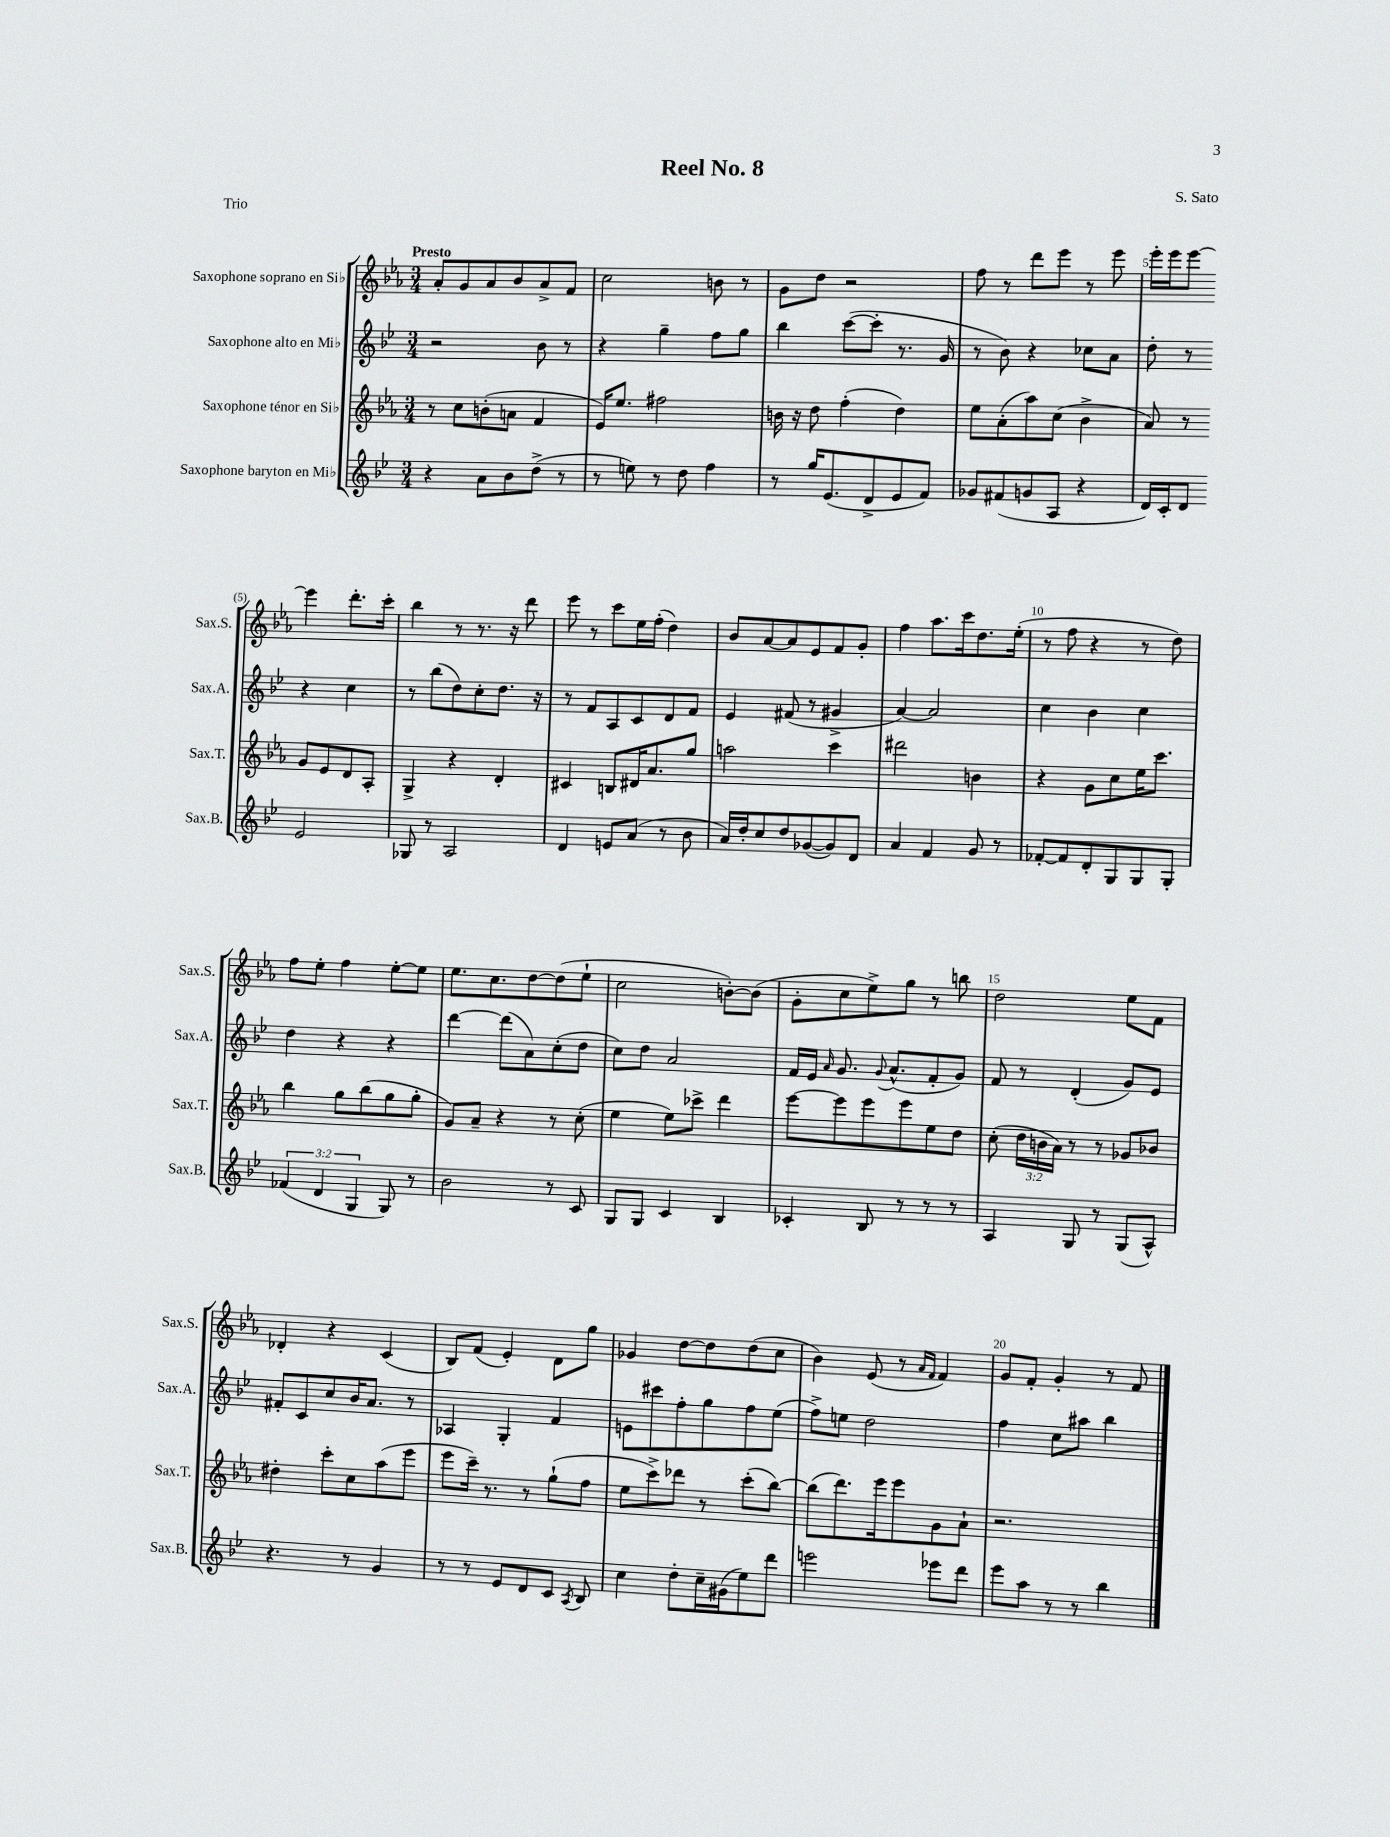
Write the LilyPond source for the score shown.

\header { title = "Reel No. 8" composer = "S. Sato" piece = "Trio" }
<<
\new StaffGroup <<
\new Staff = "s0" \with { instrumentName = "Saxophone soprano en Sib" shortInstrumentName = "Sax.S." } {
    \clef treble \key ees \major \numericTimeSignature \time 3/4 \tempo "Presto"
    \autoBeamOff aes'8[-. g'8 aes'8 bes'8 aes'8-> f'8] |
    c''2 b'8 r8 |
    g'8[ d''8] r2 |
    f''8 r8 d'''8[ ees'''8] r8 ees'''8 |
    ees'''16[-. ees'''16 ees'''8]~ ees'''4 d'''8.[-. c'''16]-. |
    bes''4 r8 r8. r16 d'''8 |
    ees'''8 r8 c'''8[ ees''16 f''16]-.( d''4) |
    bes'8[ aes'8~ aes'8 ees'8 f'8 g'8]-. |
    f''4 aes''8.[ c'''16 d''8. ees''16]-.( |
    r8 f''8 r4 r8 d''8) |
    f''8[ ees''8]-. f''4 ees''8[~-. ees''8] |
    ees''8.[ c''8. d''8~ d''8( ees''8]-! |
    c''2 b'8[~-.) b'8]( |
    g'8[-. c''8 ees''8->) g''8] r8 b''8 |
    d''2 ees''8[ f'8] |
    des'4-. r4 c'4( |
    bes8[) f'8]( ees'4-.) d'8[ g''8] |
    ges'4 d''8[~ d''8 d''8( c''8] |
    bes'4) ees'8( r8 \grace { aes'16[ f'16] } f'4) |
    g'8[ f'8]-. g'4-. r8 f'8 \bar "|." |
}
\new Staff = "s1" \with { instrumentName = "Saxophone alto en Mib" shortInstrumentName = "Sax.A." } {
    \clef treble \key bes \major \numericTimeSignature \time 3/4
    \autoBeamOff r2 bes'8 r8 |
    r4 g''4-- f''8[ g''8] |
    bes''4 c'''8[~( c'''8]-. r8. g'16 |
    r8 bes'8) r4 ces''8[ a'8] |
    d''8-. r8 r4 c''4 |
    r8 bes''8[( d''8) c''8-. d''8.] r16 |
    r8 f'8[ a8 c'8 d'8 f'8] |
    ees'4 fis'8( r8 gis'4-> |
    a'4~) a'2 |
    c''4 bes'4 c''4 |
    d''4 r4 r4 |
    d'''4~ d'''8[( a'8) c''8-.( d''8] |
    c''8[) d''8] a'2 |
    f'16[ ees'16] \grace { a'16 } g'8. \appoggiatura { g'8 } a'8.[-^( f'8-. g'8]) |
    f'8 r8 d'4-.( g'8[) ees'8] |
    fis'8[-. c'8 c''8 bes'16 a'8.] r8 |
    aes4 g4-. f'4 |
    e'8[ cis'''8 f''8-. g''8 f''8 ees''8]( |
    f''8[->) e''8] d''2 |
    f''4 c''8[ ais''8] bes''4 \bar "|." |
}
\new Staff = "s2" \with { instrumentName = "Saxophone ténor en Sib" shortInstrumentName = "Sax.T." } {
    \clef treble \key ees \major \numericTimeSignature \time 3/4 \override Staff.TupletNumber.text = #tuplet-number::calc-fraction-text
    \autoBeamOff r8 c''8[ b'8-.( a'8] f'4 |
    ees'16[) ees''8.] fis''2 |
    b'16 r16 d''8 f''4-.( d''4) |
    ees''8[ aes'8-.( aes''8) c''8]( bes'4-> |
    aes'8) r8 g'8[ ees'8 d'8 aes8]-. |
    g4-> r4 d'4-. |
    cis'4 b8[ dis'16 aes'8. g''8] |
    a''2 c'''4 |
    dis'''2 b'4 |
    r4 g'8[ c''8 ees''16 c'''8.] |
    bes''4 g''8[ bes''8( g''8 g''8]-. |
    g'8[) aes'8]-- r4 r8 c''8-.( |
    ees''4 ees''8[) ces'''8]-> d'''4 |
    ees'''8[~ ees'''8 ees'''8 ees'''8 ees''8 d''8] |
    c''8-.( \tuplet 3/2 { d''16[ b'16 aes'16]) } r8 r8 ges'8[ bes'8] |
    dis''4-. c'''8[-. c''8 aes''8( ees'''8] |
    ees'''8[ c'''16]--) r8. r8 g''8[-!( f''8] |
    ees''8[ c'''8->) des'''8] r8 c'''8[-.( bes''8]~) |
    bes''8[( d'''8.) ees'''16 ees'''8 g'8 aes'8]-! |
    r2. \bar "|." |
}
\new Staff = "s3" \with { instrumentName = "Saxophone baryton en Mib" shortInstrumentName = "Sax.B." } {
    \clef treble \key bes \major \numericTimeSignature \time 3/4 \override Staff.TupletNumber.text = #tuplet-number::calc-fraction-text
    \autoBeamOff r4 a'8[ bes'8 d''8]->( r8 |
    r8 e''8) r8 d''8 f''4 |
    r8 g''16[ ees'8.( d'8-> ees'8 f'8]) |
    ges'8[ fis'8( g'8 a8] r4 |
    d'16[) c'16-. d'8] ees'2 |
    ges8 r8 a2 |
    d'4 e'8[ a'8]( r8 bes'8 |
    a'16[) d''16-. c''8 d''8 ges'8~( ges'8) d'8] |
    a'4 f'4 g'8 r8 |
    fes'8[~-. fes'8 d'8-. g8 g8 g8]-. |
    \tuplet 3/2 { fes'4( d'4 g4 } g8) r8 |
    bes'2 r8 c'8 |
    g8[ g8] c'4 bes4 |
    ces'4-. bes8 r8 r8 r8 |
    a4 g8 r8 g8[( a8]-^) |
    r4. r8 g'4 |
    r8 r8 ees'8[ d'8 c'8] \acciaccatura { a8 } bes8 |
    c''4 d''8[-. c''16-- gis'16( ees''8) d'''8] |
    e'''2 ees'''8[ d'''8] |
    ees'''8[ a''8] r8 r8 bes''4 \bar "|." |
}
>>
>>
\layout { \context { \Score \override BarNumber.break-visibility = ##(#f #t #t) barNumberVisibility = #(every-nth-bar-number-visible 5) } }
